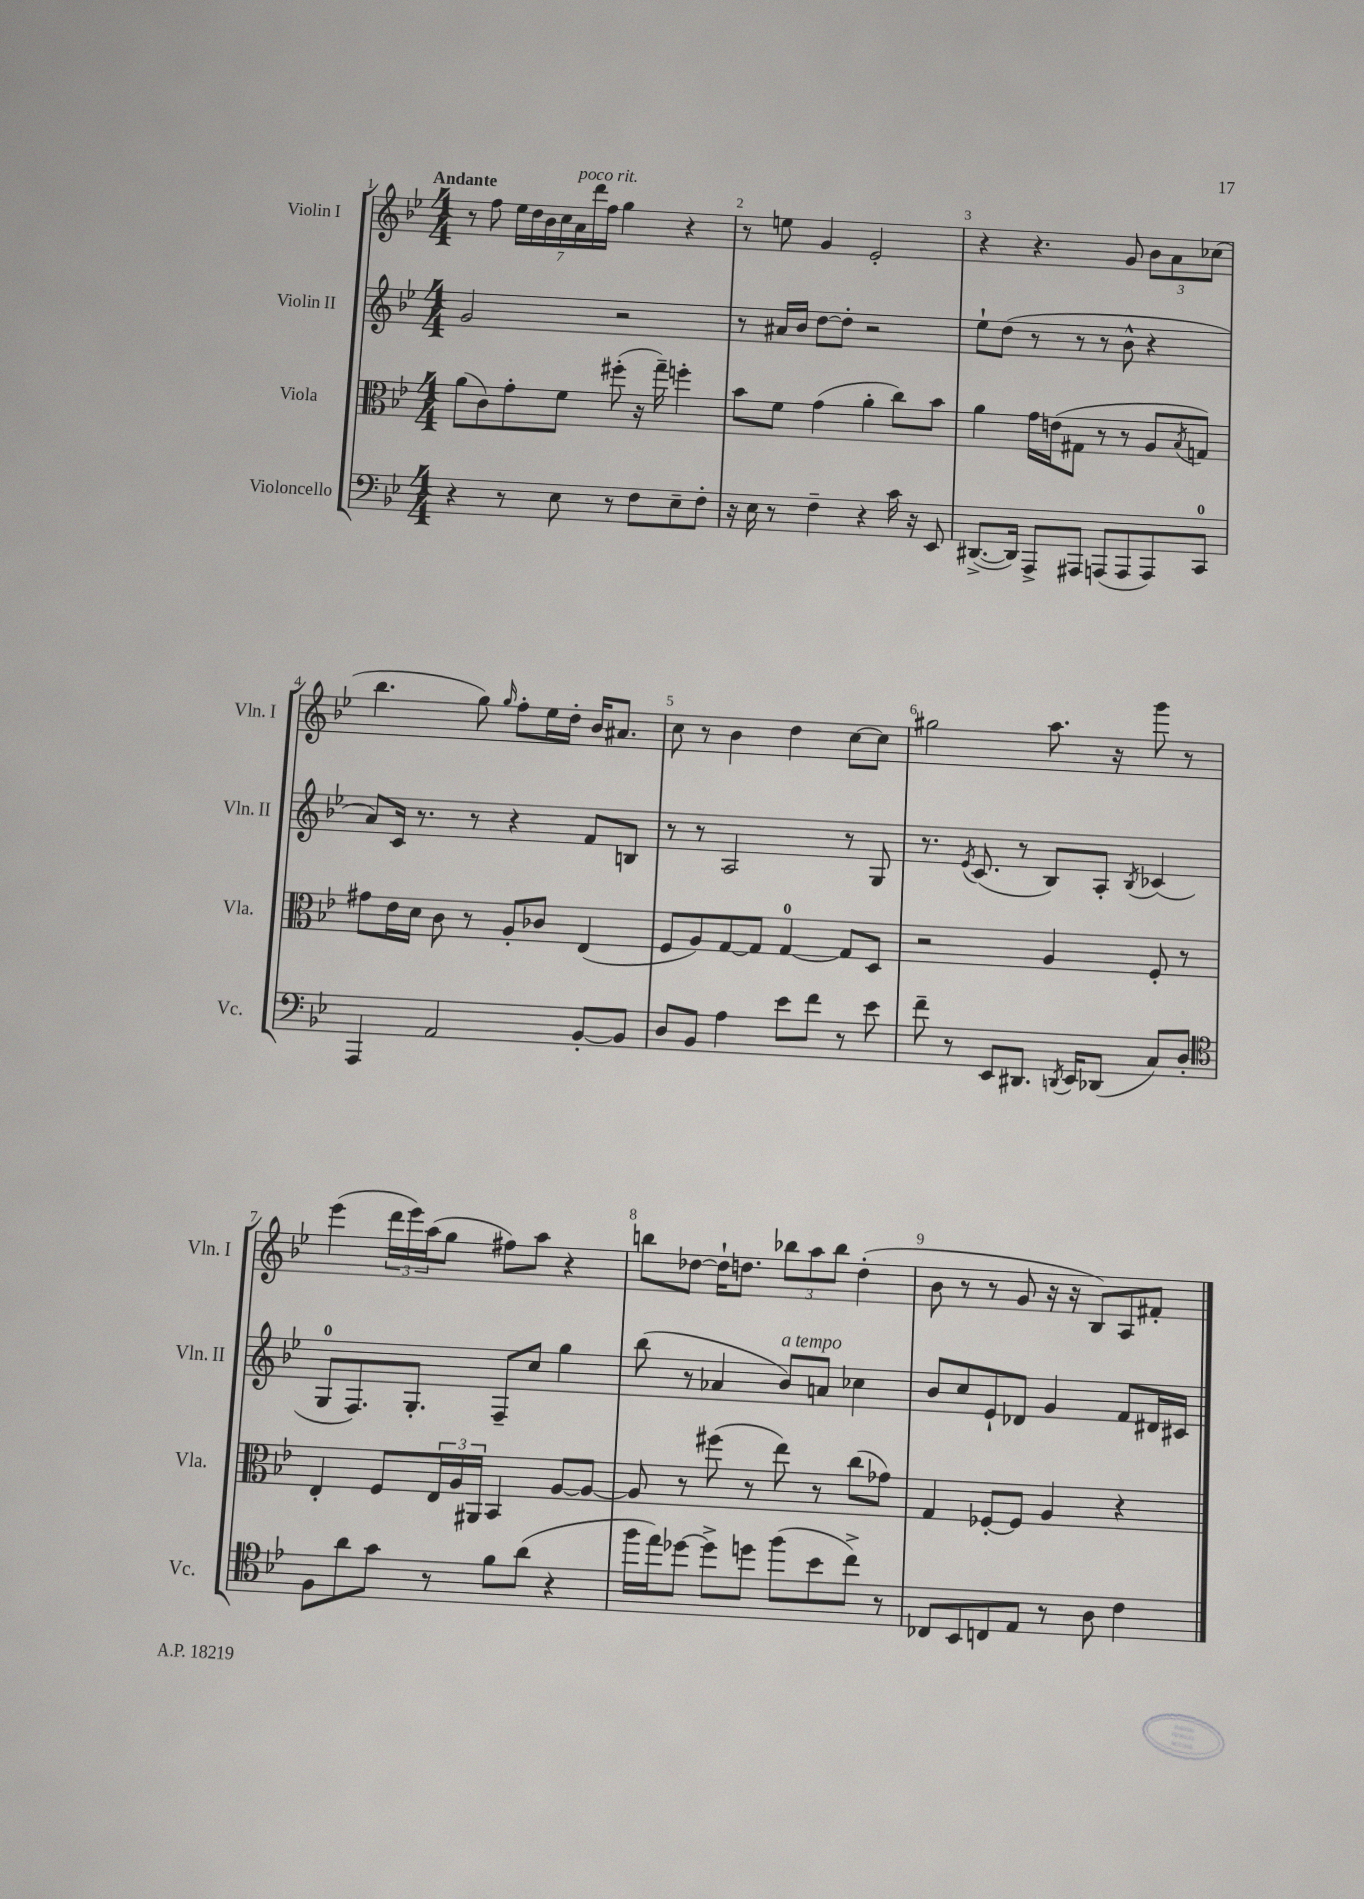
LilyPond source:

<<
\new StaffGroup <<
\new Staff = "s0" \with { instrumentName = "Violin I" shortInstrumentName = "Vln. I" } {
    \clef treble \key bes \major \numericTimeSignature \time 4/4 \tempo "Andante"
    r8 f''8 \tuplet 7/4 { ees''16 d''16 bes'16 c''16 a'16^\markup { \italic "poco rit." } d'''16 f''16 } g''4 r4 |
    r8 e''8 g'4 ees'2-. |
    r4 r4. g'8 \tuplet 3/2 { bes'8 a'8 ces''8( } |
    bes''4. g''8) \grace { g''16 } f''8-. ees''16 d''16-. bes'16 ais'8. |
    c''8 r8 bes'4 d''4 c''8~ c''8 |
    gis''2 a''8. r16 g'''8 r8 |
    ees'''4( \tuplet 3/2 { d'''16 ees'''16) a''16( } g''8 fis''8) a''8 r4 |
    b''8 des''8~ des''16-! d''8. \tuplet 3/2 { bes''8 a''8 bes''8 } d''4-.( |
    bes'8 r8 r8 g'8 r16 r16 bes8) a8 fis'8-. \bar "|." |
}
\new Staff = "s1" \with { instrumentName = "Violin II" shortInstrumentName = "Vln. II" } {
    \clef treble \key bes \major \numericTimeSignature \time 4/4
    g'2 r2 |
    r8 ais'16 bes'16 d''8~ d''8-. r2 |
    ees''8-! d''8( r8 r8 r8 bes'8-^ r4 |
    a'8) c'16 r8. r8 r4 f'8 b8 |
    r8 r8 a2 r8 g8 |
    r8. \acciaccatura { ees'8 } c'8.( r8 bes8) a8-. \acciaccatura { bes8 } ces'4( |
    g8-0 f8.) g8.-. f8-- c''8 g''4 |
    bes''8( r8 aes'4 bes'8^\markup { \italic "a tempo" }) a'8 ces''4 |
    bes'8 c''8 ees'8-! des'8 g'4 f'8 dis'16 cis'16 \bar "|." |
}
\new Staff = "s2" \with { instrumentName = "Viola" shortInstrumentName = "Vla." } {
    \clef alto \key bes \major \numericTimeSignature \time 4/4
    a'8( c'8) g'8-. f'8 fis''8-.( r16 g''16--) f''4-. |
    bes'8 f'8 g'4( a'4-. c''8) bes'8 |
    a'4 g'16 e'16( gis8 r8 r8 a8 \acciaccatura { bes8 } g8) |
    gis'8 ees'16 d'16 c'8 r8 a8-. ces'8 ees4( |
    f8 a8) g8~ g8 g4-0~ g8 d8 |
    r2 a4 f8-. r8 |
    ees4-. f8 \tuplet 3/2 { ees16 a16 ais,16 } bes,4 a8~ a8~ |
    a8 r8 fis''8( r8 ees''8) r8 c''8( ges'8) |
    g4 fes8~-. fes8 a4 r4 \bar "|." |
}
\new Staff = "s3" \with { instrumentName = "Violoncello" shortInstrumentName = "Vc." } {
    \clef bass \key bes \major \numericTimeSignature \time 4/4
    r4 r8 ees8 r8 f8 ees8-- f8-. |
    r16 ees16 r8 f4-- r4 c'16 r16 ees,8 |
    dis,8.~->( dis,16) a,,8-> ais,,8 a,,8( a,,8 a,,8) c,8-0 |
    a,,4 a,2 bes,8~-. bes,8 |
    d8 bes,8 a4 ees'8 f'8 r8 ees'8 |
    f'8-- r8 ees,8 dis,8. \acciaccatura { d,8 } ees,16 des,8( c8) d8-. |
    \clef tenor f8 a'8 g'8 r8 f'8 a'8( r4 |
    f''16 ees''16) des''8~ des''8-> d''8 f''8( bes'8 c''8->) r8 |
    ces8 bes,8 c8 ees8 r8 a8 c'4 \bar "|." |
}
>>
>>
\layout { \context { \Score \override BarNumber.break-visibility = ##(#f #t #t) barNumberVisibility = #all-bar-numbers-visible } }
